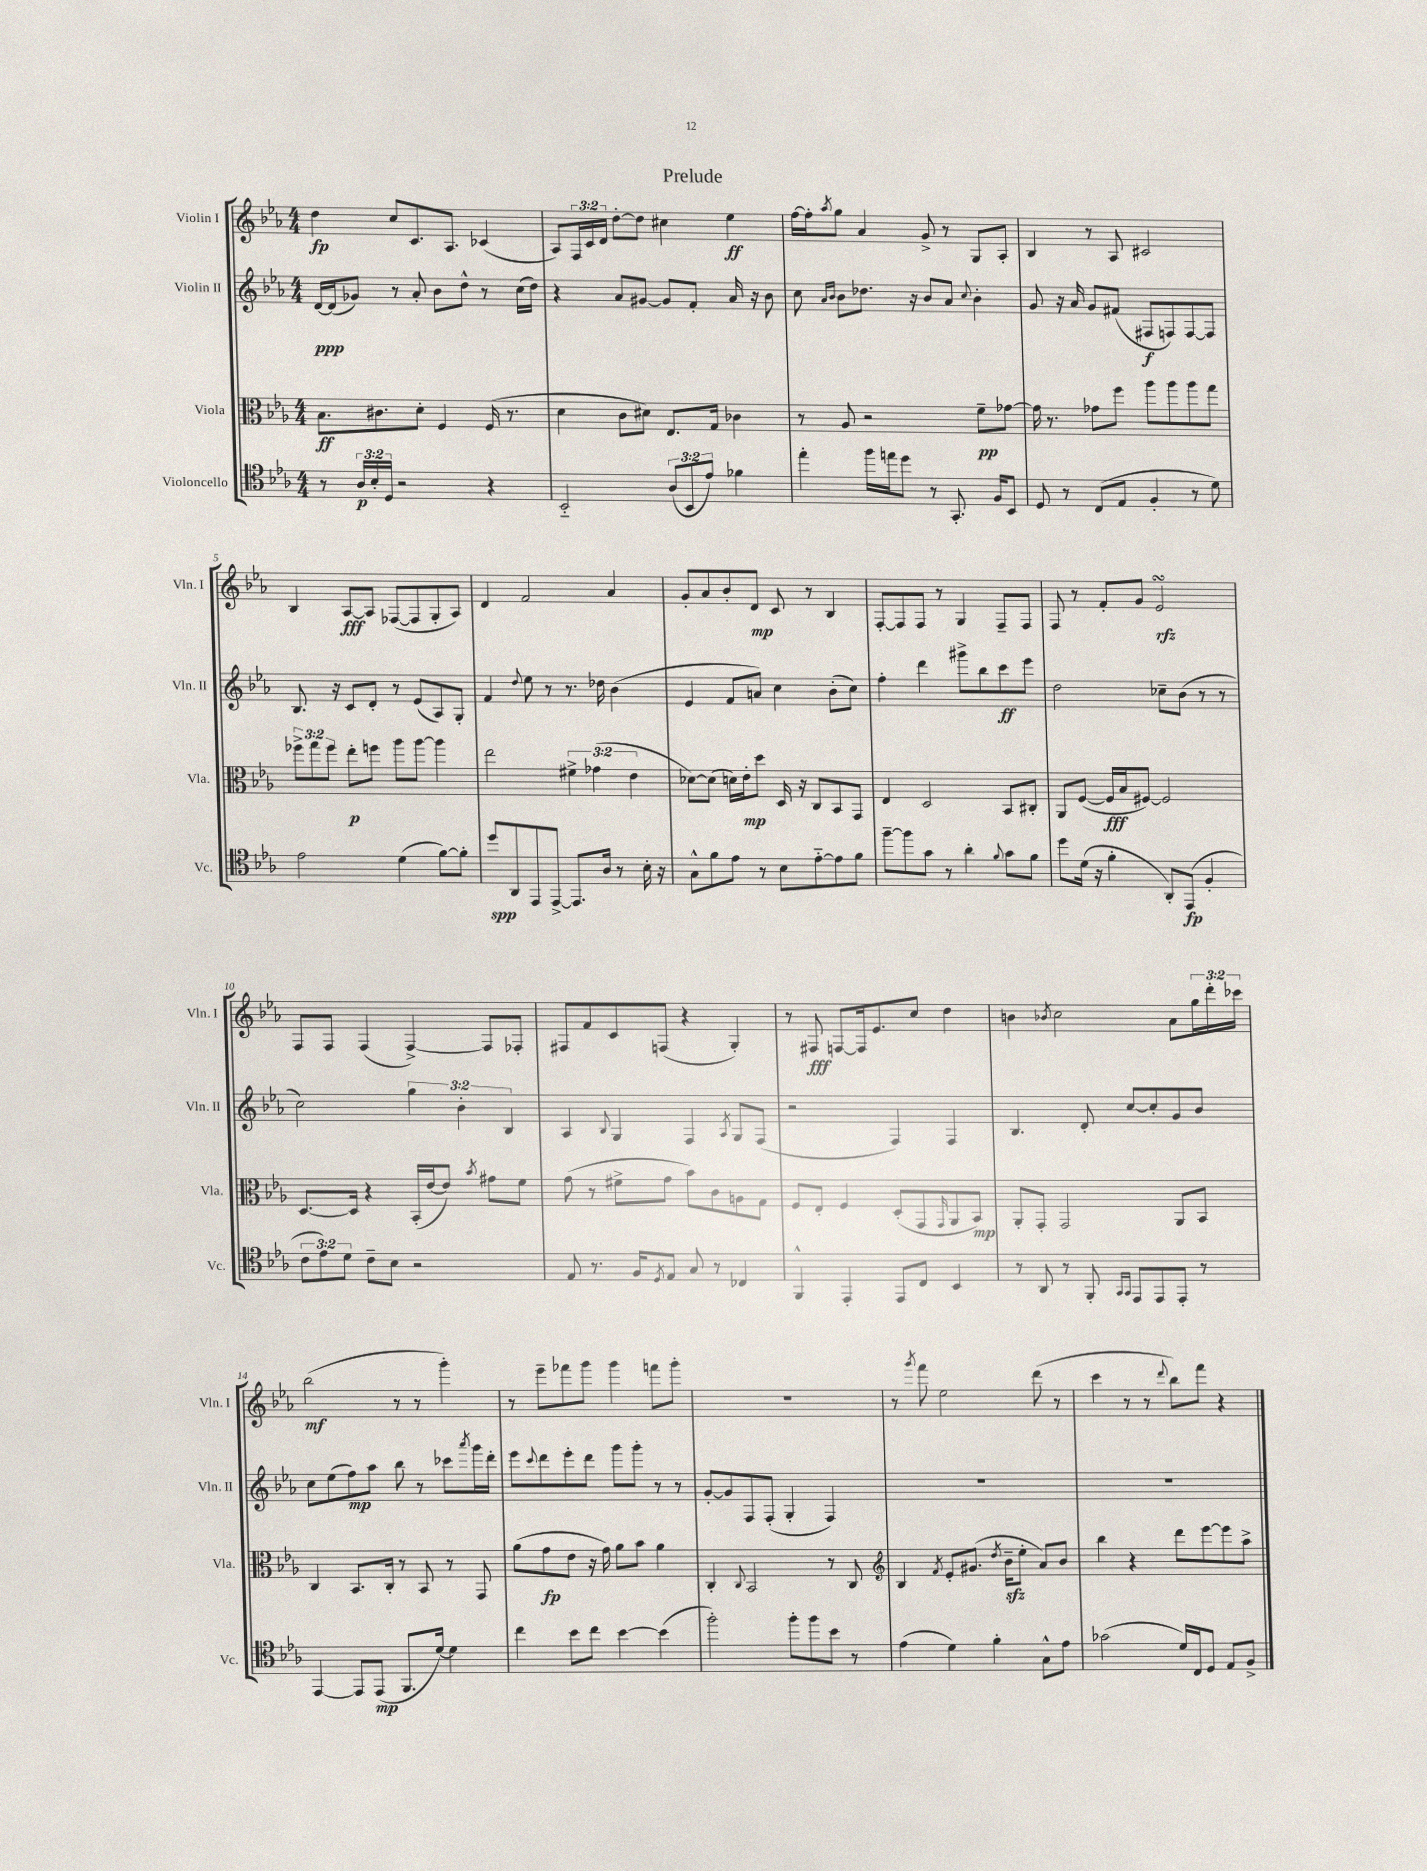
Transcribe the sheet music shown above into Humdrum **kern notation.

**kern	**kern	**kern	**kern
*staff4	*staff3	*staff2	*staff1
*clefC4	*clefC3	*clefG2	*clefG2
*k[b-e-a-]	*k[b-e-a-]	*k[b-e-a-]	*k[b-e-a-]
*M4/4	*M4/4	*M4/4	*M4/4
8r	8.B-	[16d	4dd
.	.	(16d]	.
24A-	.	8g-)	.
24B-'	.	.	.
.	8.c#	.	.
24D	.	.	.
2r	.	8r	8cc
.	8d'	8a-'	8.c
.	4F	8b-	.
.	.	.	8.A-
.	.	8dd^^	.
4r	(16F	8r	(4c-
.	8.r	.	.
.	.	(16cc	.
.	.	16dd)	.
=	=	=	=
2BB-'~	4d	4r	8A-)
.	.	.	24F
.	.	.	24c
.	.	.	24d
.	8c	8a-	[8dd'
.	8d#)	[8g#	8dd]
(12A-	8.E-	8g#]	4cc#
12BB-	.	.	.
.	.	8f'	.
12e-)	.	.	.
.	16G	.	.
4f-	4c-	16a-	4ee-
.	.	16r	.
.	.	8b-	.
=	=	=	=
4ee-'	8r	8cc	[16ff
.	.	.	16ff']
.	.	16qqa-	.
.	.	16qqb-	8qaa-
.	8A-	8b-	8gg
16ff	2r	8.dd-	4a-
16ee	.	.	.
8dd	.	.	.
.	.	16r	.
8r	.	8b-	8g^
8.GG'	.	8a-	8r
.	.	8qqcc	.
.	8f~	4b-'	8G
16F	.	.	.
8BB-	[8g-	.	8A-'
=	=	=	=
8D	16g-]	8g	4B-
.	8.r	.	.
8r	.	16r	.
.	.	16a-	.
(8C	8g-	8g	8r
8E-	8ff	(8f#	8A-
4F'	8aa-	8F#	2c#
.	8aa-	8F)	.
8r	8aa-	[8F	.
8d)	8gg	8F]	.
=	=	=	=
2e-	12ff-^	8.B-	4B-
.	12gg	.	.
.	12ff-	.	.
.	.	16r	.
.	8ee-'	8c	[8A-
.	8ff	8d'	8A-]
(4d	8aa-	8r	([8F-
.	[8aa-	(8e-	8F-]
[8f)	4aa-]	8A-)	8G'
8f']	.	8G'	8A-)
=	=	=	=
8dd	2ee-	4f	4d
8AA-	.	.	.
.	.	8qqdd	.
8EE-	.	8ee-	2f
[8EE-^	.	8r	.
8.EE-]	6f#^	8.r	.
.	(6g-	.	.
16A-	.	16dd-	.
8r	.	(4b-	4a-
.	6e-	.	.
16B-'	.	.	.
16r	.	.	.
=	=	=	=
8G^^	[8d-)	4e-	8g'
8f	(8d-]	.	8a-
8e-	16d)	8f	8b-'
.	16e-'	.	.
8r	8dd	8a)	8d
8B-	16D	4cc	8c
.	16r	.	.
[8e-'~	8C	.	8r
8e-]	8BB-	(8b-'	4B-
8f	8GG	8cc)	.
=	=	=	=
[8ff~	4E-	4ff'	[8F'
8ff]	.	.	8F]
8g	2D	4ddd	8F
8r	.	.	8r
4a-'	.	8ggg#^	4G
.	.	8bb-	.
8qqf	.	.	.
8g	8BB-	8ccc	8F~
8f	8C#'	8eee-	8F
=	=	=	=
8dd	8AA-	2dd	8F
(16d	([8F	.	8r
16r	.	.	.
4f'	16F]	.	8f'
.	16B-	.	.
.	[8F#)	.	8g
8AA-')	2F#]	8cc-~	2e-
(8EE-	.	(8b-	.
4F'	.	8r	.
.	.	8r	.
=	=	=	=
12c	[8.D	2cc)	8F
12e-)	.	.	.
.	.	.	8F
12d	.	.	.
.	16D]	.	.
8c~	4r	.	(4F
8B-	.	.	.
2r	(16BB-'	6gg	[4F^)
.	[16e-	.	.
.	8e-])	.	.
.	.	6b-'	.
.	8qb-	.	.
.	8g#	.	8F]
.	.	6B-	.
.	8f	.	8F-'
=	=	=	=
8E-	(8g	4A-	8F#
8.r	8r	.	8f
.	.	8qqB-	.
.	8f#^	4G	8c
16F	.	.	.
8qD	.	.	.
8E-	8g	.	(8F
8G	8b-)	4F	4r
8r	8c	.	.
.	.	8qA-	.
4C-	8A	8G	4G')
.	8G	(8F	.
=	=	=	=
4FF^^	8F	2r	8r
.	8E-'	.	8F#
4EE-'	4F	.	[8F
.	.	.	16F]
.	.	.	8.e-
8EE-	(8D'	4F)	.
8C	8GG	.	8cc
.	16qqGG	.	.
4BB-	8AA-	4F	4dd
.	8BB-)	.	.
=	=	=	=
8r	8AA-'	4.B-	4b
8AA-	8GG'	.	.
.	.	.	8qb-
8r	2GG	.	2cc
8FF'	.	8d'	.
16qqGG	.	.	.
16qqGG	.	.	.
8EE-	.	[8cc	.
8EE-	.	8cc']	.
8EE-'	8AA-	8g	8a-
8r	8BB-	8b-	24gg
.	.	.	24ddd'
.	.	.	24ccc-
=	=	=	=
[4EE-	4C	8cc	(2bb-
.	.	(8ee-	.
8EE-]	8.BB-	8ff)	.
(8EE-	.	8aa-	.
.	16C'	.	.
8.FF	8r	8bb-	8r
.	8BB-	8r	8r
[16d)	.	.	.
4d]	8r	8ccc-	4ggg')
.	.	8qaaa-	.
.	8GG	16ggg	.
.	.	16ddd'	.
=	=	=	=
4cc	(8a-	8eee-	8r
.	.	8qqccc	.
.	8g	8ddd	8eee-~
8b-	8e-	8eee-'	8fff-
8cc	16r	8ddd	8ggg
.	16g)	.	.
[4b-	8a-	8ggg	4ggg
.	8b-	8ggg'	.
(4b-]	4a-	8r	8fff
.	.	8r	8ggg'
=	=	=	=
2ff')	4C'	[8g'	1r
.	.	8g]	.
.	8qqC	.	.
.	2BB-	8F	.
.	.	(8F'	.
8ff'	.	4G'	.
8ff	.	.	.
8b-	8r	4F)	.
8r	8C	.	.
=	=	=	=
*	*clefG2	*	*
(4e-	4B-	1r	8r
.	.	.	8qggg
.	.	.	8fff
.	8qf	.	.
4d)	8e-'	.	2ee-
.	(8.g#	.	.
4f'	.	.	.
.	8qdd	.	.
.	16b-~	.	.
.	8ee-'	.	.
8G^^	8a-)	.	(8ddd
8e-	8b-	.	8r
=	=	=	=
(2g-	4bb-	1r	4ccc
.	4r	.	8r
.	.	.	8r
.	.	.	8qqddd
16d)	8ddd	.	8bb-)
16C	.	.	.
8D	[8eee-	.	8fff
8E-	8eee-]	.	4r
8F^	8aa-^	.	.
==	==	==	==
*-	*-	*-	*-
